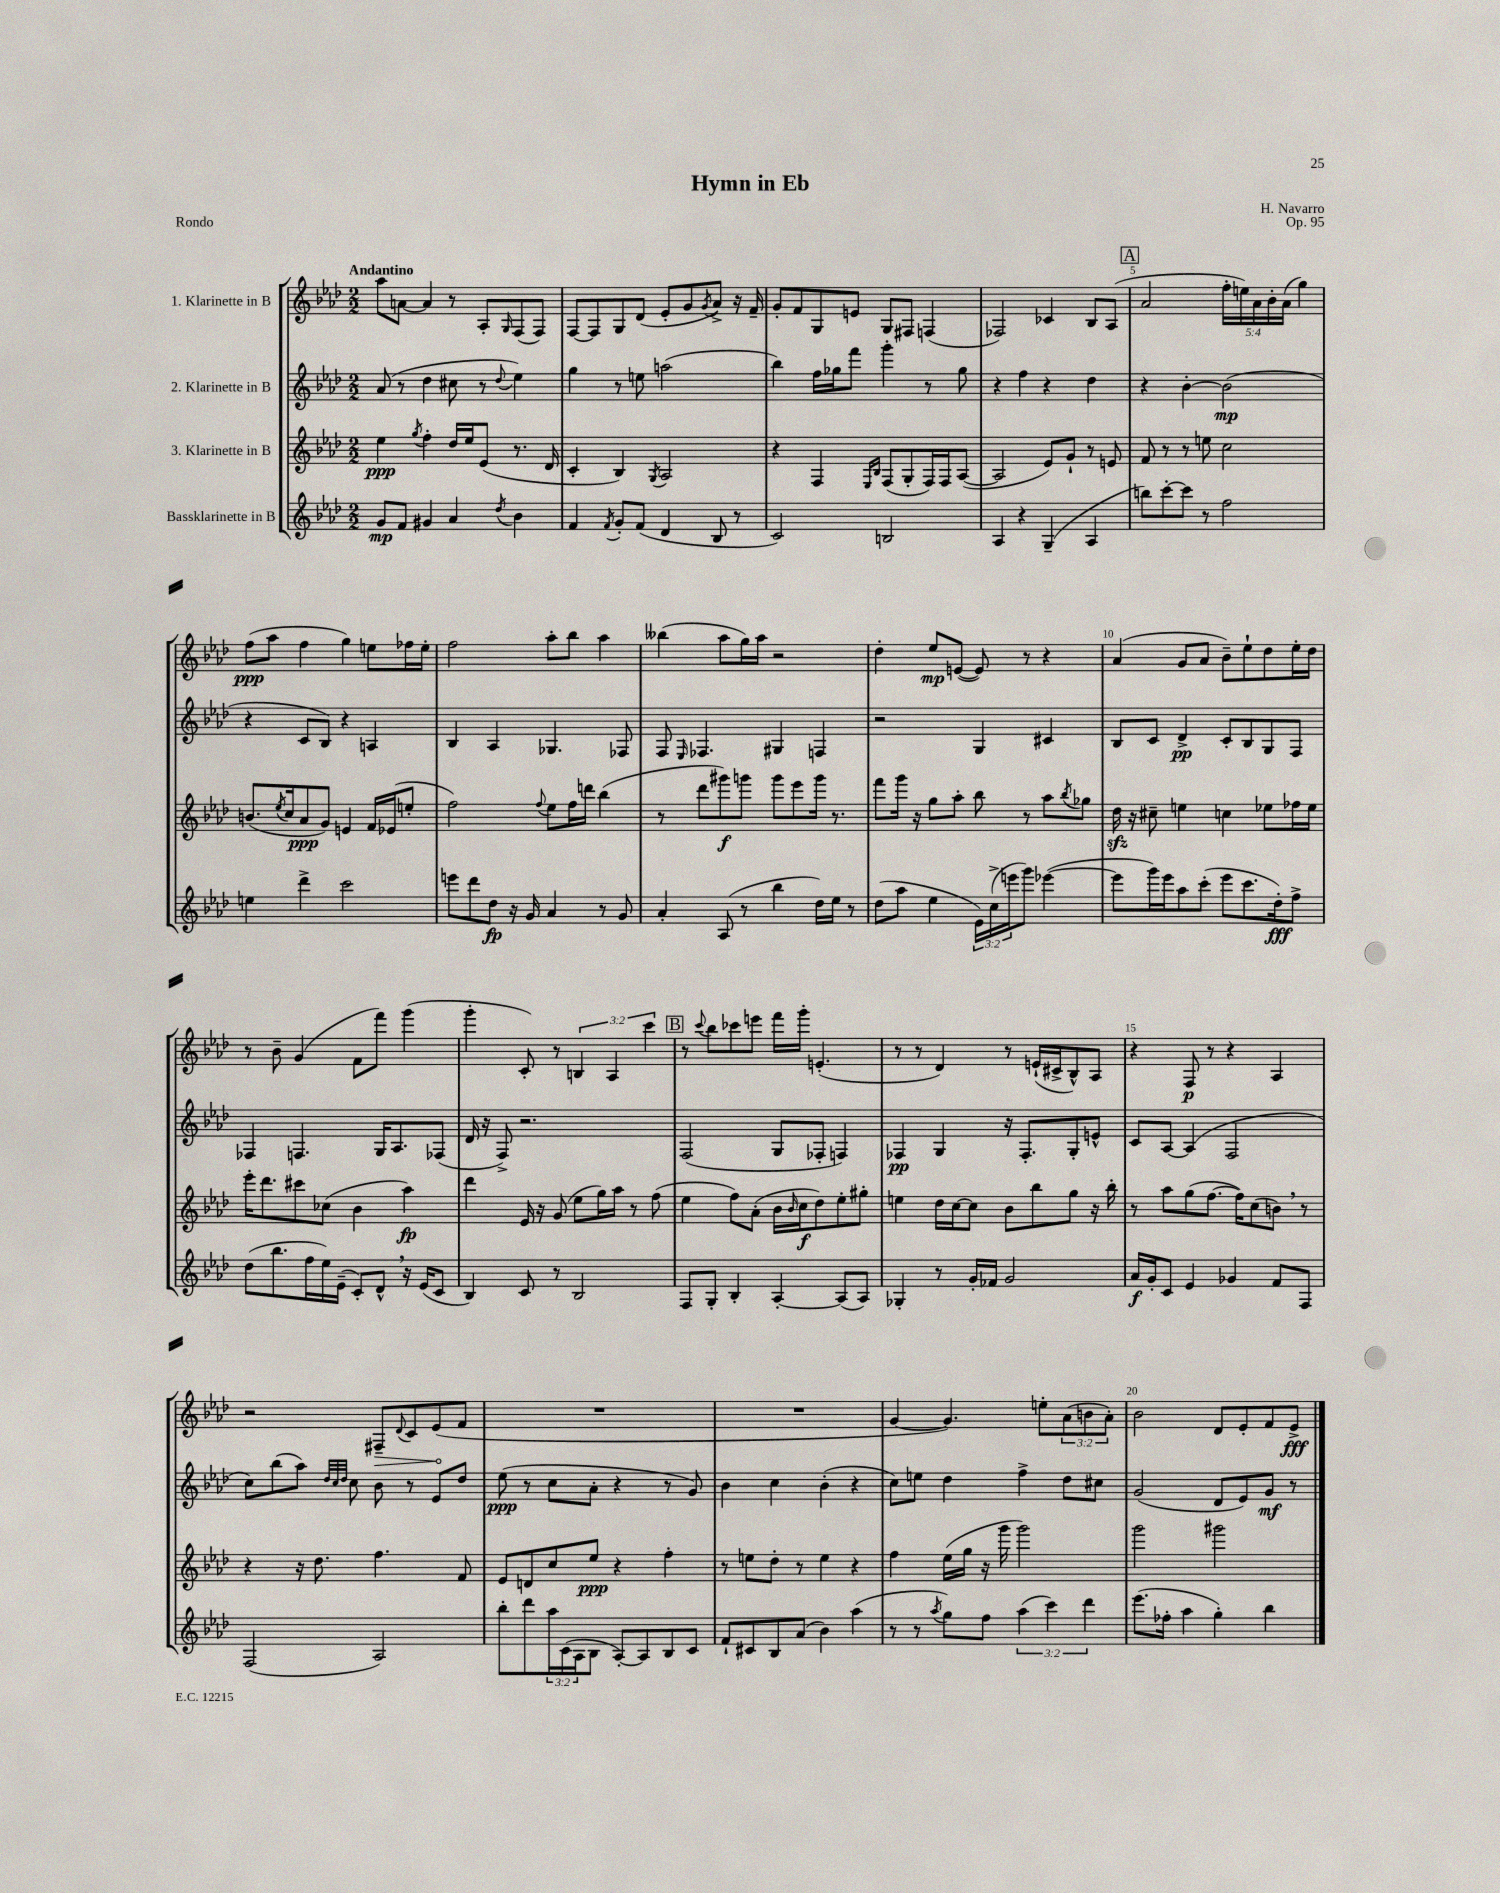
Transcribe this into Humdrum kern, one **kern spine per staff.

**kern	**kern	**kern	**kern
*staff4	*staff3	*staff2	*staff1
*clefG2	*clefG2	*clefG2	*clefG2
*k[b-e-a-d-]	*k[b-e-a-d-]	*k[b-e-a-d-]	*k[b-e-a-d-]
*M2/2	*M2/2	*M2/2	*M2/2
8g	4ee-	(8a-	8aa-
8f	.	8r	[8a
.	8qgg	.	.
4g#	4ff'	4dd-	4a]
4a-	16dd-	8cc#	8r
.	16ee-	.	.
.	(8e-	8r	8A-'
8qdd-	.	8qqdd-	16qqG
4b-	8.r	4ee-)	(8F
.	.	.	8F)
.	16d-	.	.
=	=	=	=
4f	4c'	4gg	[8F
.	.	.	8F]
8qf	.	.	.
8g'	4B-)	8r	8G
(8f	.	8ee	(8d-
.	8qG	.	.
4d-	2A-	(2aa	8e-'
.	.	.	8g
.	.	.	8qg
8B-	.	.	8a-^)
8r	.	.	16r
.	.	.	16f~
=	=	=	=
2c)	4r	4bb-)	8g'
.	.	.	8f
.	4F	16ff	8G
.	.	16gg-	.
.	.	8fff	8e
.	16qqE-	.	.
.	16qqB-	.	.
2B	(8F	4ggg'	8G
.	8G'	.	8F#
.	16F)	8r	(4F
.	16F	.	.
.	([8A-	8gg-	.
=	=	=	=
4A-	2A-]	4r	2F-)
4r	.	4ff	.
(4G~	8e-)	4r	4c-
.	8g`	.	.
4A-	8r	4dd-	8B-
.	8e	.	(8A-
=	=	=	=
8bb)	8f	4r	2a-
[8ccc'	8r	.	.
8ccc]	8r	[4b-'	.
8r	8ee	.	.
2ff	2cc	(2b-]	20ff'
.	.	.	20ee)
.	.	.	20a-
.	.	.	20b-'
.	.	.	(20a-
.	.	.	4gg)
=	=	=	=
4ee	(8.b	4r	(8ff
.	.	.	8aa-
.	8qee-	.	.
.	16cc	.	.
4ddd-^	8a-	8c	4ff
.	8g)	8B-)	.
2ccc	4e	4r	4gg)
.	16f	4A	8ee
.	(16e-	.	.
.	8ee'	.	16ff-
.	.	.	16ee'
=	=	=	=
8eee	2ff)	4B-	2ff
8ddd-	.	.	.
8dd-	.	4A-	.
16r	.	.	.
16g	.	.	.
.	8qqff	.	.
4a-	8ee-	4.G-	8aa-'
.	16ff	.	8bb-
.	16ddd	.	.
8r	(4bb-	.	4aa-
8g	.	8F-	.
=	=	=	=
4a-'	8r	8F	(4bb--
.	.	16qqE-	.
.	8ddd-	4.F-	.
(8A-	8ggg#)	.	8aa-
8r	8ggg	.	16gg)
.	.	.	16aa-
4bb-	8ggg	4G#	2r
.	8eee-	.	.
16dd-)	16ggg	4F	.
16ee-	8.r	.	.
8r	.	.	.
=	=	=	=
(8dd-	8fff	2r	4dd-'
8aa-	16ggg	.	.
.	16r	.	.
4ee-	8gg	.	8ee-
.	8aa-'	.	([8e
24e-)	8bb-	4G	8e])
(24cc^	.	.	.
24eee	.	.	.
8ggg)	8r	.	8r
([4eee-	8aa-	4c#	4r
.	8qbb-	.	.
.	8gg-	.	.
=	=	=	=
8eee-]	16dd-	8B-	(4a-
.	16r	.	.
16ggg)	8cc#~	8c	.
16eee-	.	.	.
8aa-	4ee	4d-^	8g
(8ccc'	.	.	8a-
8eee-	4cc	8c'	8b-~)
8.ccc	.	8B-	8ee-`
.	8ee-	8G	8dd-
16dd-')	.	.	.
8ff^	16ff-	8F	16ee-'
.	16ee-	.	16dd-
=	=	=	=
(8dd-	16eee-'	4F-	8r
.	8.ddd-	.	.
8.bb-	.	.	8b-~
.	8ccc#	4.F	(4g
16ff	.	.	.
16ee-)	(8cc-	.	.
(16e-~	.	.	.
8c')	4b-	.	8f
8d-^^	.	16G	8fff)
.	.	8.A-	.
16r	4aa-)	.	(4ggg
(16e-	.	.	.
8c	.	(8F-	.
=	=	=	=
4B-)	4ddd-	16d-	4ggg'
.	.	16r	.
.	.	8F^)	.
8c	16e-	2.r	8c')
.	16r	.	.
8r	(8g	.	8r
2B-	8ee-	.	6B
.	16gg)	.	.
.	.	.	6A-
.	16aa-	.	.
.	8r	.	.
.	.	.	6ccc
.	(8ff	.	.
=	=	=	=
8F	4ee-	(2F	8r
.	.	.	8qqccc
8G'	.	.	8bb-
4B-'	8ff)	.	8ccc-
.	(8a-'	.	8eee
[4A-'	16b-	8G	16fff
.	16qqb-	.	.
.	16cc	.	16ggg'
.	8dd-)	8F-'	(4.e'
(8A-]	8ee-'	4F)	.
8A-)	8gg#'	.	.
=	=	=	=
4G-'	4ee	4F-	8r
.	.	.	8r
8r	16dd-	4G	4d-)
.	[16cc	.	.
16g'	8cc]	.	.
16f-	.	.	.
2g	8b-	16r	8r
.	.	8.F-'	.
.	8bb-	.	(16e`
.	.	.	16c#^
.	8gg	8G'	8B-^^)
.	16r	8e^^	8A-
.	16bb-'	.	.
=	=	=	=
16a-	8r	8c	4r
16g'	.	.	.
8c	8aa-	[8A-	.
4e-	(8gg	(4A-]	8F
.	[8.ff	.	8r
4g-	.	2F	4r
.	16ff])	.	.
.	(8cc	.	.
8f	8b)	.	4A-
8F	8r	.	.
=	=	=	=
(2F	4r	8cc)	2r
.	.	(8bb-	.
.	16r	8aa-)	.
.	8.dd-	.	.
.	.	32qqdd-	.
.	.	32qqcc	.
.	.	32qqdd-	.
.	.	8cc	.
2A-)	4.ff	8b-	8F#~
.	.	.	8qqd-
.	.	8r	8c
.	.	8e-	(8e-
.	8f	8dd-	8f
=	=	=	=
8bb-'	8e-	(8ee-	1r
8ddd-	8d	8r	.
24aa-	8cc	8cc	.
(24c	.	.	.
24A-	.	.	.
8B-	8ee-	8a-'	.
[8A-')	4r	4r	.
8A-]	.	.	.
8B-	4ff'	8r	.
8c	.	8g)	.
=	=	=	=
8f`	8r	4b-	1r
8c#	8ee	.	.
8B-	8dd-'	4cc	.
(8a-	8r	.	.
4b-)	4ee	(4b-'	.
(4aa-	4r	4r	.
=	=	=	=
8r	4ff	8cc)	[4g
8r	.	8ee	.
8qaa-	.	.	.
8gg)	(16ee-	4dd-	4.g])
.	16gg	.	.
8ff	16r	.	.
.	16ggg	.	.
(6aa-	2ggg)	4ff^	.
.	.	.	8ee'
6ccc)	.	.	.
.	.	8dd-	(12a-
6ddd-	.	.	12b
.	.	8cc#	.
.	.	.	12a-')
=	=	=	=
(8.eee-	2ggg	(2g	2b-
16ff-'	.	.	.
4aa-	.	.	.
4gg')	2ggg#	8d-	8d-
.	.	8e-)	8e-'
4bb-	.	8g	8f
.	.	8r	8e-^
==	==	==	==
*-	*-	*-	*-
